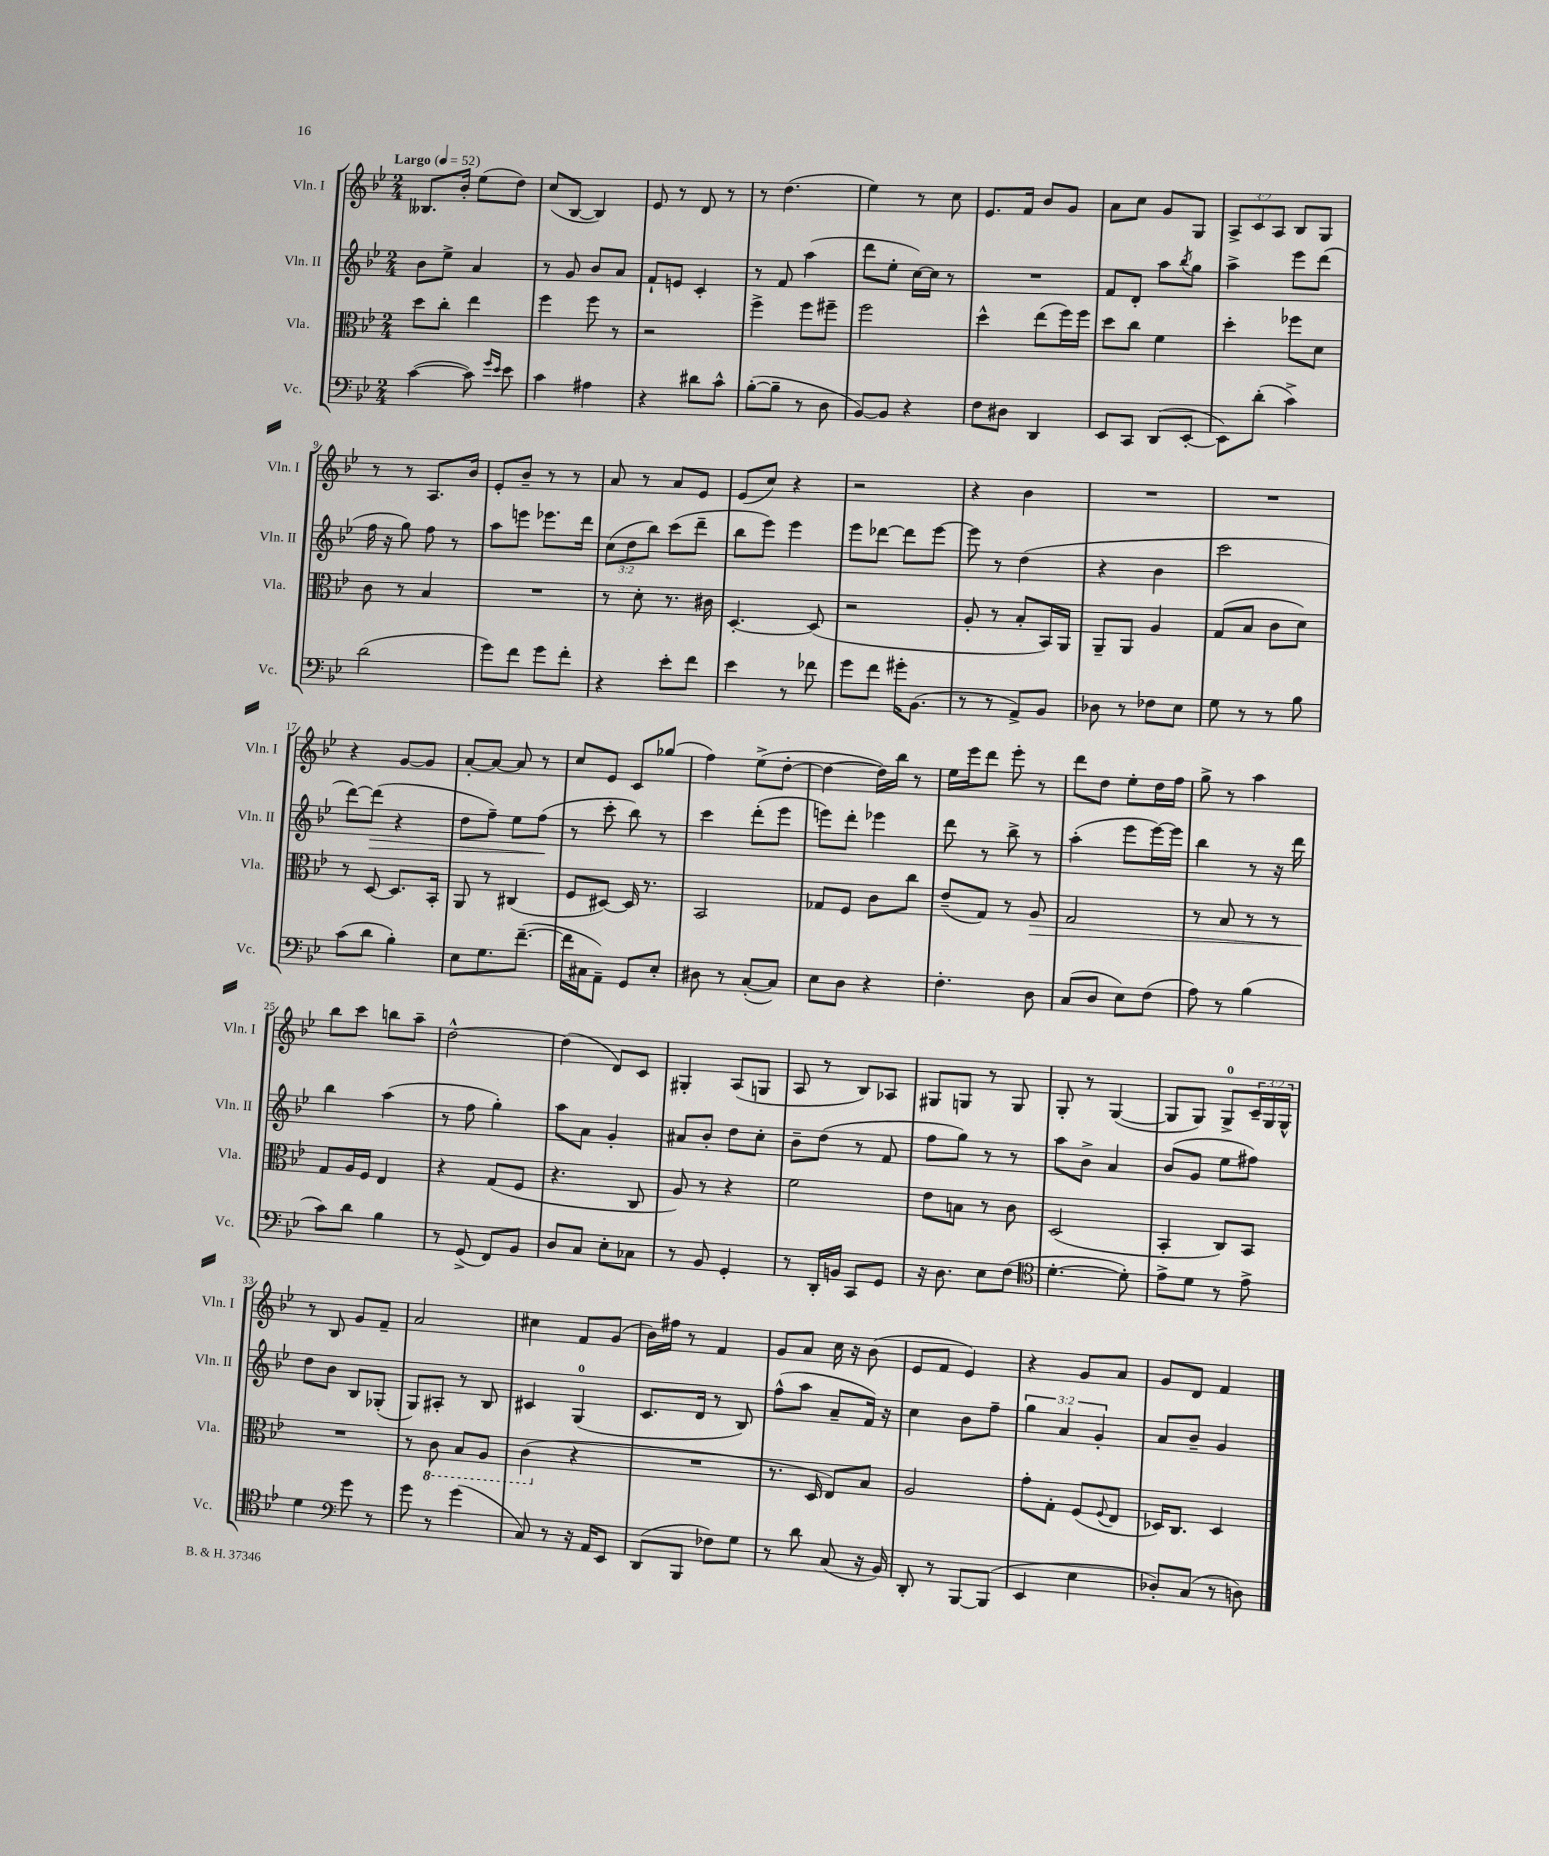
<<
\new StaffGroup <<
\new Staff = "s0" \with { instrumentName = "Vln. I" shortInstrumentName = "Vln. I" } {
    \clef treble \key bes \major \numericTimeSignature \time 2/4 \override Staff.TupletNumber.text = #tuplet-number::calc-fraction-text \tempo "Largo" 4 = 52
    beses8. bes'16-. ees''8( d''8) |
    c''8( bes8~ bes4) |
    ees'8 r8 d'8 r8 |
    r8 d''4.( |
    ees''4) r8 c''8 |
    ees'8. f'16 bes'8 g'8 |
    a'8 c''8 g'8 g8 |
    \tuplet 3/2 { a8-> c'8 a8 } bes8 g8 |
    r8 r8 a8. bes'16 |
    ees'8-. bes'8-- r8 r8 |
    a'8 r8 a'8 ees'8 |
    ees'8( c''8) r4 |
    r2 |
    r4 bes'4 |
    R2 |
    R2 |
    r4 g'8~ g'8 |
    a'8~-. a'8~ a'8 r8 |
    c''8 ees'8 c'8 ges''8( |
    f''4) ees''8->( d''8~-. |
    d''4~ d''16) bes''16 r8 |
    ees''16 ees'''16 d'''8 ees'''8-. r8 |
    d'''8 d''8 ees''8-. d''16 f''16 |
    g''8-> r8 a''4 |
    bes''8 c'''8 b''8 a''8-- |
    d''2~-^ |
    d''4( d'8) c'8 |
    gis4-. a8( g8 |
    a8 r8 bes8) aes8 |
    gis8 g8 r8 g8 |
    g8-. r8 g4~( |
    g8 g8) g8-0-> \tuplet 3/2 { c'16-- g16 g16-^ } |
    r8 bes8 g'8 f'8-- |
    a'2 |
    cis''4 f'8 g'8( |
    bes'16) fis''16 r8 f'4 |
    g'8 a'8 c''16 r16 bes'8( |
    ees'8 f'8 ees'4) |
    r4 g'8 a'8 |
    g'8 d'8 f'4 \bar "|." |
}
\new Staff = "s1" \with { instrumentName = "Vln. II" shortInstrumentName = "Vln. II" } {
    \clef treble \key bes \major \numericTimeSignature \time 2/4 \override Staff.TupletNumber.text = #tuplet-number::calc-fraction-text
    bes'8 ees''8-> a'4 |
    r8 g'8 bes'8 a'8 |
    f'8-! e'8 c'4-. |
    r8 f'8 a''4( |
    d'''8 ees''8-. c''16~) c''16 r8 |
    R2 |
    f'8 d'8-. a''8 \acciaccatura { bes''8 } g''8 |
    a''4-> ees'''8 d'''8( |
    f''16 r16 g''8) f''8 r8 |
    a''8 e'''8 ees'''8. d'''16 |
    \tuplet 3/2 { c''8( d''8 bes''8) } c'''8( d'''8-- |
    bes''8 ees'''8) ees'''4 |
    ees'''8 des'''8~ des'''8 ees'''8~ |
    ees'''8 r8 d''4( |
    r4 bes'4 |
    c'''2 |
    d'''8~) d'''8\>( r4 |
    d''8 f''8--) ees''8 f''8\!( |
    r8 c'''8-. bes''8) r8 |
    c'''4 d'''8-.( ees'''8 |
    e'''8) d'''8-. ees'''4 |
    d'''8 r8 bes''8-> r8 |
    a''4-.( ees'''8 ees'''16~) ees'''16 |
    bes''4 r8 r16 d'''16 |
    bes''4 a''4( |
    r8 f''8 g''4-.) |
    a''8 a'8 g'4-. |
    ais'8 bes'8-. d''8 c''8-. |
    bes'8-- d''8( r8 f'8 |
    f''8 g''8) r8 r8 |
    a''8 bes'8-> a'4 |
    bes'8( g'8 ees''8 fis''8) |
    d''8 bes'8 bes8 ges8-.( |
    g8) ais8-. r8 bes8 |
    cis'4 g4-0( |
    c'8. d'16 r8 bes8) |
    f''8-^( a''8 a'8-- f'16) r16 |
    c''4 bes'8 f''8-- |
    \tuplet 3/2 { g''4 a'4 g'4-. } |
    a'8 bes'8-- g'4 \bar "|." |
}
\new Staff = "s2" \with { instrumentName = "Vla." shortInstrumentName = "Vla." } {
    \clef alto \key bes \major \numericTimeSignature \time 2/4
    d''8 c''8-. ees''4 |
    f''4 f''8 r8 |
    r2 |
    f''4-> f''8 fis''8-- |
    f''2 |
    d''4-^ ees''8( f''16) f''16 |
    d''8 c''8 f'4 |
    d''4-. fes''8 d'8 |
    c'8 r8 bes4 |
    R2 |
    r8 d'8-. r8. cis'16 |
    d4.~-. d8( |
    r2 |
    a8-. r8 bes8-. bes,16) a,16 |
    a,8-- a,8 a4 |
    g8( bes8 c'8 d'8) |
    r8 d8~ d8. bes,16-. |
    a,8 r8 cis4( |
    f8 dis8~) dis16 r8. |
    bes,2 |
    ges8 f8 c'8 c''8 |
    ees'8--( g8) r8 a8\> |
    g2 |
    r8 bes8 r8 r8 |
    g8\! a16 f16 ees4 |
    r4 g8( f8 |
    r4. c8 |
    a8) r8 r4 |
    f'2 |
    ees'8 b8 r8 c'8 |
    d2( |
    bes,4-. c8) bes,8 |
    R2 |
    r8 \ottava #-1 c8 bes,8 a,8 |
    c4( \ottava #0 r4 |
    R2 |
    r8. d16 ees8) bes8 |
    a2 |
    g'8-. g8-. f8( \appoggiatura { f8 } ees8 |
    des16) c8. des4 \bar "|." |
}
\new Staff = "s3" \with { instrumentName = "Vc." shortInstrumentName = "Vc." } {
    \clef bass \key bes \major \numericTimeSignature \time 2/4
    c'4~( c'8) \grace { g'16 ees'16 } ees'8 |
    c'4 ais4 |
    r4 dis'8 c'8-^ |
    bes8~-.( bes8-- r8 d8 |
    bes,8~) bes,8 r4 |
    f8 dis8 d,4 |
    ees,8 c,8 d,8( ees,8~-. |
    ees,8) d'8-.( c'4->) |
    d'2( |
    g'8) f'8 g'8 f'8-. |
    r4 ees'8-. f'8 |
    ees'4 r8 fes'8 |
    g'8 f'8 gis'16-. bes,8.( |
    r8 r8 a,8->) bes,8 |
    des8 r8 fes8 ees8 |
    g8 r8 r8 bes8 |
    c'8( d'8 bes4-.) |
    ees8 g8. f'8.~--( |
    f'16 cis16 a,8--) g,8 ees8-. |
    dis8 r8 c8~-.( c8) |
    ees8 d8 r4 |
    f4.-. d8 |
    c8( d8 ees8) f8( |
    a8) r8 bes4( |
    c'8) d'8 bes4 |
    r8 g,8->( f,8) bes,8 |
    d8 c8 ees8-. ces8 |
    r8 bes,8 g,4-. |
    r8 d,16-. b,16 c,8 g,8 |
    r16 d8. ees8 f8( |
    \clef tenor d'4.~-. d'8-.) |
    ees'8-> d'8 r8 ees'8-> |
    d'4 \clef bass g'8 r8 |
    g'8 r8 g'4( |
    c8) r8 r16 a,16 ees,8 |
    d,8( bes,,8 fes8) g8 |
    r8 d'8 c8( r16 bes,16) |
    d,8-. r8 bes,,8~ bes,,8( |
    ees,4 ees4 |
    des8-.) c8( r8 d8) \bar "|." |
}
>>
>>
